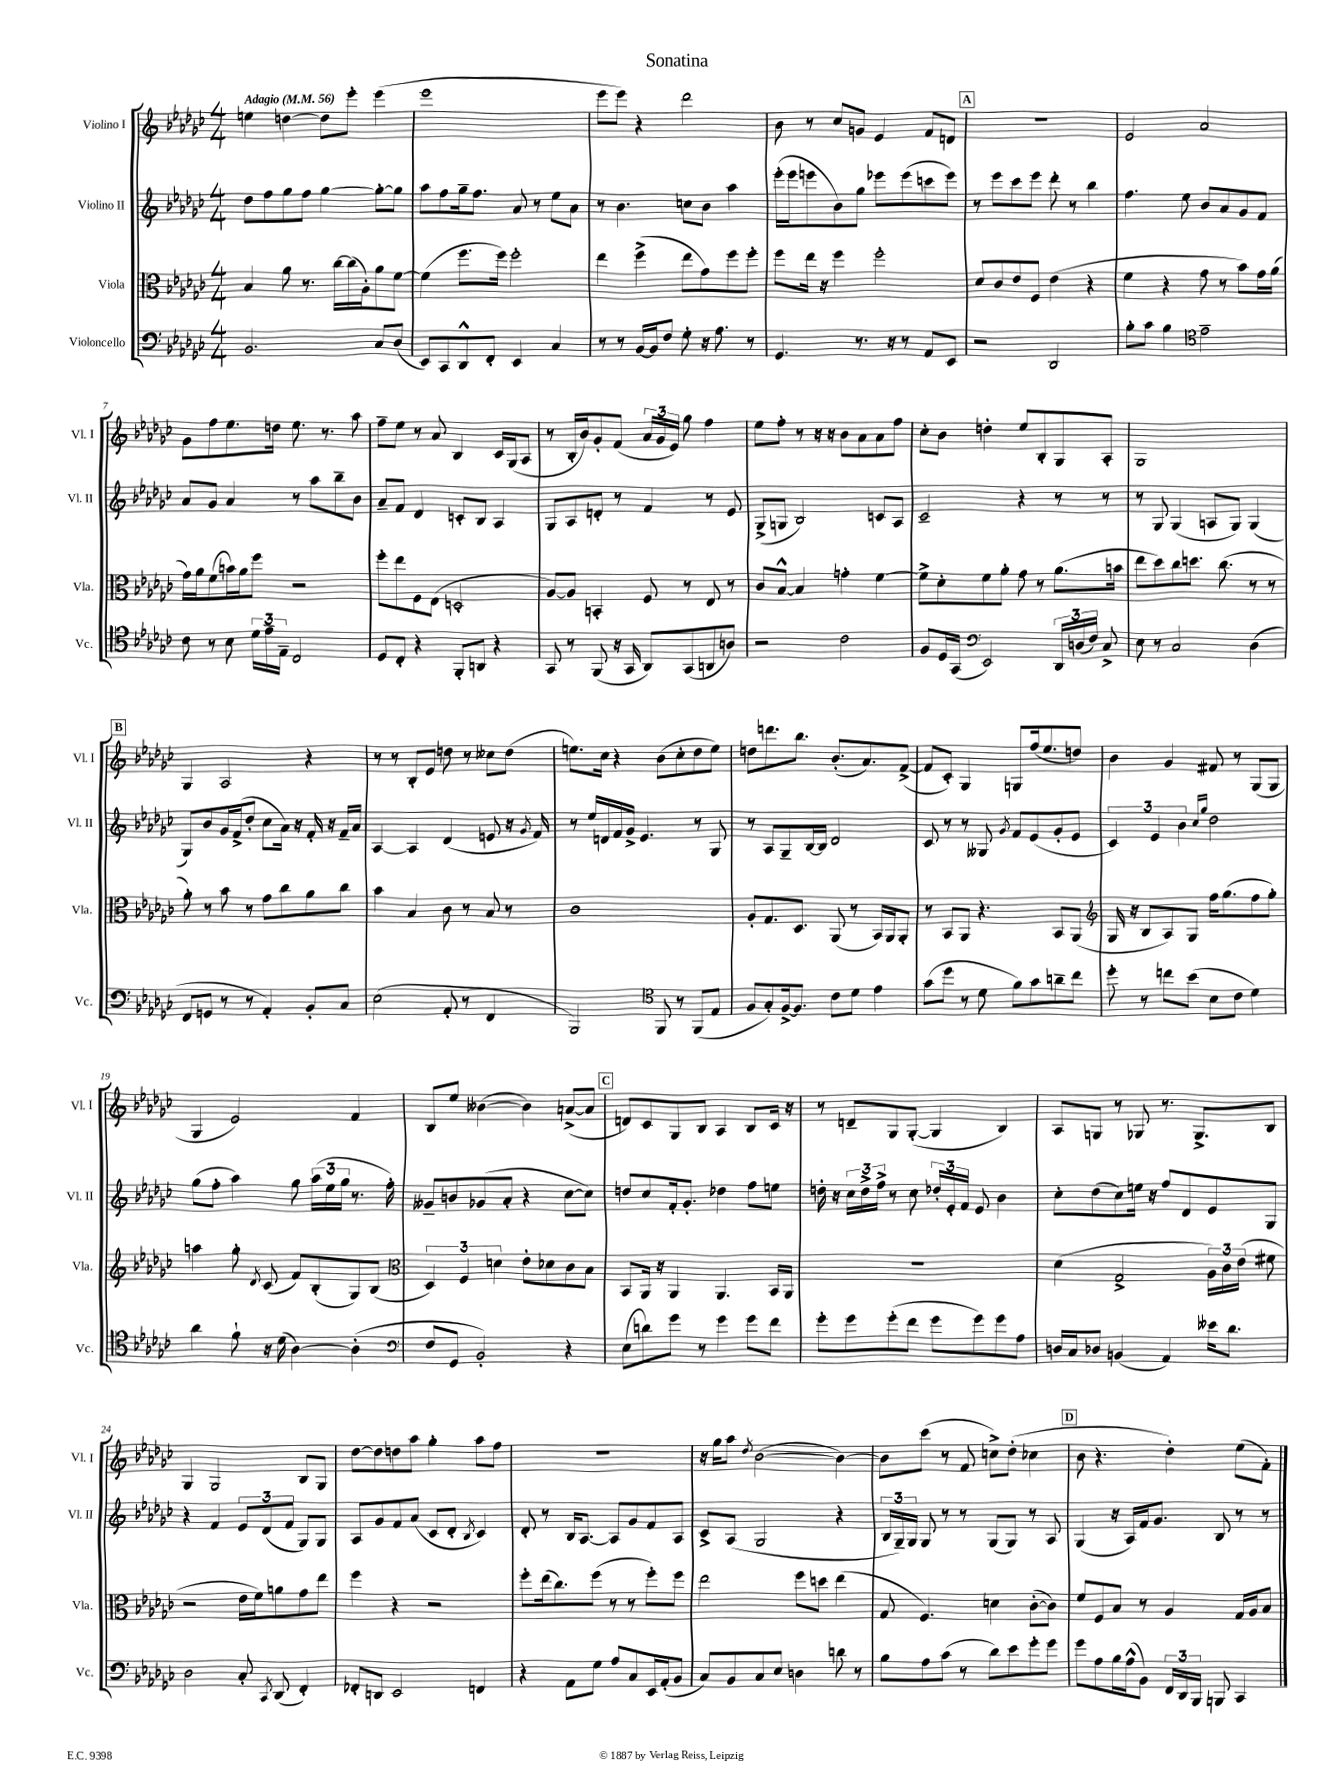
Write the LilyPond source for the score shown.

\header { title = "Sonatina" }
<<
\new StaffGroup <<
\new Staff = "s0" \with { instrumentName = "Violino I" shortInstrumentName = "Vl. I" } {
    \clef treble \key ges \major \numericTimeSignature \time 4/4 \tempo "Adagio" 4 = 56
    \autoBeamOff e''4 d''4~ d''8[ ees'''8]-. ees'''4( |
    ees'''1 |
    ees'''8[ ees'''8]) r4 des'''2 |
    bes'8 r8 ces''8[ g'8] ees'4 f'8[ d'8] |
    \mark \markup { \box "A" } R1 |
    ees'2 aes'2 |
    ges'8[ f''8 ees''8. d''16] ees''8. r8. aes''8 |
    f''8[-- ees''8] r8 aes'8 bes4 ces'16[ ges16( aes8] |
    r8 bes16[-. bes'16) ges'8-. f'8]( \tuplet 3/2 { aes'16[ ges'16 ees'16]) } ges''8 f''4 |
    ees''8[ f''8]-. r8 r16 r16 bes'8[ aes'8 aes'8 f''8] |
    ces''8[-. bes'8] d''4-. ees''8[ bes8-. ges8 aes8]-. |
    ges1 |
    \mark \markup { \box "B" } ges4 aes2 r4 |
    r8 r8 bes8[-. ees'8] d''8 r8 ceses''8[ d''8]( |
    e''8.[) ces''16] r4 bes'8[( ces''8-. des''8 e''8]) |
    d''8[ d'''8. bes''8.] bes'8.[-.( aes'8.) f'8]~->( |
    f'8[ ces'8]-.) ges4 g8[ f''16( ees''8. d''8]) |
    bes'4 ges'4 fis'8 r8 ges8[( ges8] |
    ges4 ees'2) f'4 |
    bes8[ ees''8] beses'4~( beses'4) a'8[~->( a'8] |
    \mark \markup { \box "C" } d'8[) ces'8 ges8 bes8] aes4 bes8[ ces'16] r16 |
    r8 d'8[-- ges8 ges8]~-.( ges4 bes4) |
    aes8[ g8] r8 ges8 r8. ges8.[-> bes8] |
    ges4 ges2 bes8[ ges8] |
    des''8[~ des''8 d''8 aes''8] ges''4-. aes''8[ f''8] |
    r1 |
    r16 ges''16[ aes''8] \acciaccatura { des''8 } bes'2~( bes'4~) |
    bes'8[ ces'''8]( r8 f'8 c''8[->) des''8]-.( ces''4 |
    \mark \markup { \box "D" } bes'8 r4. des''4-.) ees''8[( f'8]-.) \bar "|." |
}
\new Staff = "s1" \with { instrumentName = "Violino II" shortInstrumentName = "Vl. II" } {
    \clef treble \key ges \major \numericTimeSignature \time 4/4
    \autoBeamOff des''8[ f''8 ges''8 f''8] ges''4~ ges''8[~-. ges''8] |
    aes''8[ f''8 ges''16-- f''8.] aes'8 r8 ees''8[ aes'8] |
    r8 bes'4. c''8[ bes'8] aes''4 |
    ees'''16[-.( ees'''16 e'''8 bes'8) ges''8] ees'''8[ ees'''8( c'''8 ees'''8]) |
    \mark \markup { \box "A" } r8 ees'''8[ ces'''8 ees'''8] des'''8-. r8 bes''4 |
    f''4. ees''8 bes'8[ aes'8 ges'8 f'8] |
    aes'8[ ges'8] aes'4 r8 aes''8[ bes''8-- bes'8] |
    aes'8[-- f'8] des'4 c'8[-. bes8] aes4 |
    ges8[ aes8 d'8]-. r8 f'4 r8 ees'8 |
    ges8[->( g8] bes2) c'8[ aes8] |
    ces'2-- r4 r8 r8 |
    r8 ges8 ges4( a8[ ges8]) ges4( |
    \mark \markup { \box "B" } ges8[) bes'8 ges'16 f'16->( des''8]-. ces''8[ aes'16]) r16 f'16-. r16 f'16[-- aes'16] |
    aes4~ aes4 des'4( e'8 r16 \acciaccatura { ges'8 } f'16) |
    r8 ees''16[ d'16 f'16 ges'16]-> ees'4. r8 ges8 |
    r8 aes8[ ges8-- bes16~ bes16] des'2 |
    ces'8 r8 r8 geses8 \acciaccatura { ges'8 } f'8[ ees'8( ges'8-. ees'8] |
    \tuplet 3/2 { ces'4) ees'4 bes'4 } \grace { ces''16[ ges''16] } des''2 |
    ges''8[( f''8]-. aes''4) ges''8 \tuplet 3/2 { aes''16[( ees''16 ges''16] } r8. f''16-.) |
    geses'8[-- b'8 ges'8( aes'8]-. r4 ces''8[~ ces''8]) |
    \mark \markup { \box "C" } d''8[ ces''8 f'16-. ges'8.]-. des''4 f''8[ e''8] |
    d''16-. r16 \tuplet 3/2 { ces''16[ d''16-> f''16]-> } r8 ces''8 \tuplet 3/2 { des''16[-. ees'16-. f'16] } ees'8 bes'4 |
    ces''8[-. des''8( ces''8) e''16] r16 f''8[ des'8 ees'8 ges8] |
    r4 f'4 \tuplet 3/2 { ees'8[ des'8( f'8] } ges8[) ges8] |
    aes8[ ges'8 f'8 aes'8]( ces'8[ des'8]-. \acciaccatura { bes8 } ces'4) |
    des'8-. r8 bes16[ aes8.]~ aes8[ ges'8 f'8 aes8] |
    ces'8[-> aes8]( ges2 r4 |
    \tuplet 3/2 { bes16[ ges16--) ges16] } ges8 r8 r8 ges8[( ges8]) r8 aes8 |
    \mark \markup { \box "D" } ges4( r16 aes16[) f'16 ges'8.] bes8 r8 r8 \bar "|." |
}
\new Staff = "s2" \with { instrumentName = "Viola" shortInstrumentName = "Vla." } {
    \clef alto \key ges \major \numericTimeSignature \time 4/4
    \autoBeamOff bes4 aes'8 r8. ces''16[~ ces''16( aes16-.) aes'8 f'8]~ |
    f'4( f''8.[ f''16]) f''2-. |
    ees''4 f''4->( ees''8[ ges'8) f''8 f''8]-. |
    f''8[ ees''16] r16 f''4 f''2-. |
    \mark \markup { \box "A" } des'8[ ces'8 ees'8 f8] ees'4( r4 |
    f'4 r4 ges'8 r8 bes'8[) ges'16 aes'16]( |
    ges'16[) aes'16 f'8( b'16) aes'16 f''8] r2 |
    f''8[-. ees''8 f8 ees8]( d2-. |
    aes8[~) aes8] b,4-. f8 r8 ees8 r8 |
    ces'8[ bes8]~-^ bes4 g'4-. f'4~ |
    f'8[-> des'8-. f'8 aes'8]-. ges'8 r8 aes'8.[( b'16] |
    ees''8[ des''8) ces''8 d''8.] ces''8.( r8 r8 |
    \mark \markup { \box "B" } aes'8-.) r8 bes'8 r8 ges'8[ ces''8 aes'8 ces''8] |
    bes'4 bes4 ces'8 r8 bes8 r8 |
    ces'1 |
    aes8[-. ges8. des8.] aes,8( r8 bes,16[) aes,16 aes,8]-. |
    r8 bes,8[ aes,8] r4. bes,8[ aes,8]( |
    \clef treble ges16 r16 bes8[ aes8) ges8] f''16[ ges''8.( f''8 ges''8]-.) |
    a''4 ges''8-. \acciaccatura { des'8 } ces'8( f'8[) bes8-.( ges8) bes8]( |
    \clef alto \tuplet 3/2 { des4) f4 d'4 } ees'8[-. des'8 ces'8 bes8] |
    \mark \markup { \box "C" } bes,8[ aes,16] r16 aes,4 aes,4. bes,16[ aes,16] |
    R1 |
    des'4( ges2-> \tuplet 3/2 { aes16[) ces'16 ees'16]( } fis'8 |
    r2 ees'16[ f'16) a'8 ges'8 ees''8] |
    f''4 r4 r2 |
    f''8[-. ees''16( ces''8.) f''8]( r8 r8 f''8[-.) f''8] |
    ees''2 f''8[ d''8] ees''4( |
    ges8 f4.) d'4 ces'8[~-.( ces'8]) |
    \mark \markup { \box "D" } f'8[ f8 bes8] r8 aes4 ges16[ aes16 bes8] \bar "|." |
}
\new Staff = "s3" \with { instrumentName = "Violoncello" shortInstrumentName = "Vc." } {
    \clef bass \key ges \major \numericTimeSignature \time 4/4
    \autoBeamOff bes,2. ces8[ des8]( |
    ees,8[) ces,8 des,8-^ f,8]-. ees,4 ces4 |
    r8 r8 bes,16[~ bes,16 f8] ges8-. r16 aes8. r8 |
    ges,4. r8. r16 r8 aes,8[ ees,8] |
    \mark \markup { \box "A" } r2 des,2 |
    bes8[-. ces'8] bes4 \clef tenor ees'2-- |
    ces'8 r8 bes8 \tuplet 3/2 { des'16[ ees'16-- ees16]-- } ces2 |
    des8[ ces8]-. r4 f,8[-. a,8] r4 |
    ges,8 r8 f,8( r16 ges,16 aes,8[) ges,8( a,8 a8]) |
    r2 ces'2 |
    f8[ des16 ges,16]( \clef bass ees,2) \tuplet 3/2 { des,16[ d16( f16]) } ces8-> |
    ees8 r8 ces2 des4( |
    \mark \markup { \box "B" } f,8[ g,8] r8 r8 aes,4-.) bes,8[-. ces8] |
    ees2( aes,8-. r8 f,4 |
    bes,,2) \clef tenor f,8 r8 f,8[( ees8] |
    f8[ ges8-.) f16~-> f8.] ces'8[ des'8] ees'4 |
    ges'8[( des''8] r8 des'8 f'8[) ges'8 a'8-- ces''8] |
    des''8-. r8 c''8[ bes'8]( bes8[ ces'8] des'4) |
    aes'4 f'8-! r16 des'16( aes4~) aes4-.( |
    \clef bass f8[ ges,8] bes,2-.) r4 |
    \mark \markup { \box "C" } ees8[( d'8) ges'8] r8 ges'4 ges'8[ f'8] |
    ges'8[-. ges'8 ges'8-.( f'8] ges'8[ ges'8) ges'8 aes8] |
    d16[ ces16 des8] b,4( aes,4) eeses'16[ des'8.] |
    des2 ces8-. \acciaccatura { ces,8 } des,8( f,4-.) |
    fes,8[-. d,8] ees,2 f,4 |
    r4 aes,8[ ges8] aes8[ ces8 ees,16 aes,16-.( bes,8] |
    ces8[) bes,8 ces8 ees8] d4 d'8 r8 |
    bes8[ aes8 ces'8]( r8 des'8[) ees'8 ges'8-. ges'8] |
    \mark \markup { \box "D" } ges'8[ aes8 bes16 aes16-^( bes,8]) \tuplet 3/2 { f,16[ des,16 bes,,16] } b,,8 ces,4 \bar "|." |
}
>>
>>
